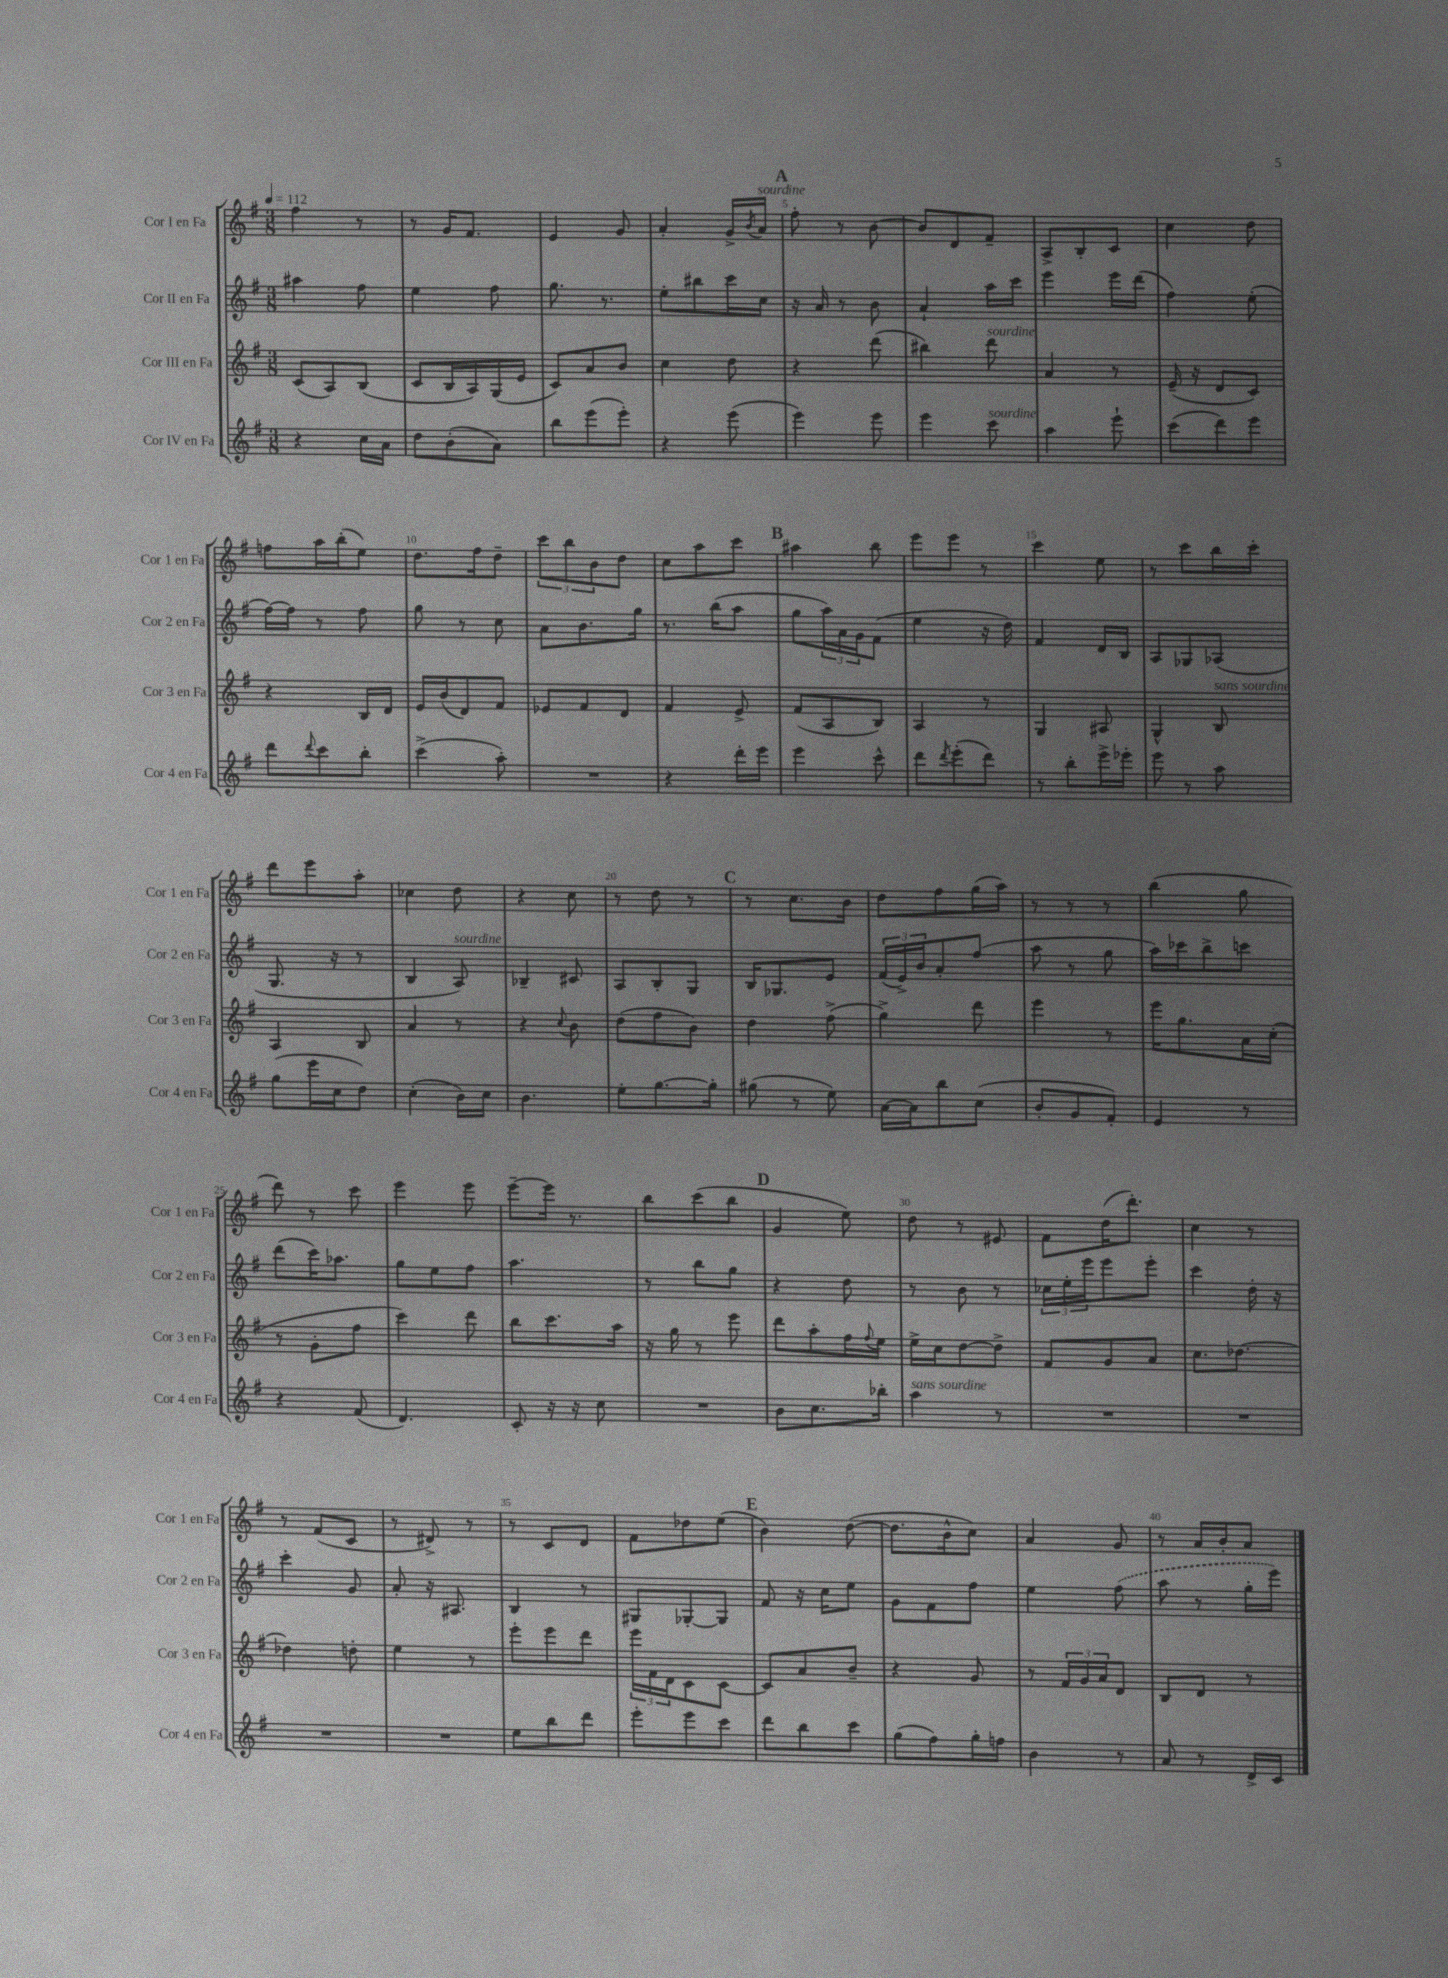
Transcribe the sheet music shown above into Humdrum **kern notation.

**kern	**kern	**kern	**kern
*staff4	*staff3	*staff2	*staff1
*clefG2	*clefG2	*clefG2	*clefG2
*k[f#]	*k[f#]	*k[f#]	*k[f#]
*M3/8	*M3/8	*M3/8	*M3/8
*MM112	*MM112	*MM112	*MM112
4r	(8c	4aa#	4ff#
.	8A)	.	.
16cc	(8B	8ff#	8r
16a	.	.	.
=	=	=	=
8dd	8c	4ee	8r
(8b'	16B	.	16g
.	16A)	.	8.f#
8a)	(16G	8ff#	.
.	16e	.	.
=	=	=	=
8bb	8c)	8.gg	4e
(8eee	8a	.	.
.	.	8.r	.
8eee')	8b	.	8g
=	=	=	=
4r	4cc	8ee'	4a'
.	.	8bb#	.
(8eee	8dd	16ccc	16g^
.	.	.	8qb
.	.	16cc	16a
=	=	=	=
4eee)	4r	16r	8ff#'
.	.	16a	.
.	.	8r	8r
8eee	(8ddd	8b	[8b
=	=	=	=
4eee	4bb#)	4a`	8b]
.	.	.	8d
8ccc	8ddd	16aa	8f#~
.	.	16ccc	.
=	=	=	=
4aa	4a	4eee	8A^
.	.	.	8B'
8eee`	8r	16eee	8c
.	.	(16ddd	.
=	=	=	=
(8ccc	(16e~	4ff#)	4cc
.	16r	.	.
8ddd)	8d	.	.
8eee	8c)	(8ee'	8dd
=	=	=	=
8ddd	4r	[16ff#)	8ff
.	.	16ff#]	.
8qqddd	.	.	.
8ccc	.	8r	16aa
.	.	.	(16bb'
8bb'	16B	8ff#	8ee)
.	16d	.	.
=	=	=	=
(4ccc^	16e	8gg	8.dd
.	(16b	.	.
.	8d)	8r	.
.	.	.	16ff#
8aa')	8f#	8cc	8dd~
=	=	=	=
4.r	8e-	8a	12ccc
.	.	.	12bb
.	8f#	8.b	.
.	.	.	12b
.	8d	.	8dd
.	.	16gg	.
=	=	=	=
4r	4f#	8.r	8cc
.	.	.	8aa
.	.	(16bb	.
16ddd'	8e^	8aa	8ccc
16eee	.	.	.
=	=	=	=
4eee	(8f#	8gg	4aa#
.	8A	24aa)	.
.	.	24a	.
.	.	24g	.
8ccc^^	8B)	(8f#	8bb
=	=	=	=
8ddd	4A	4ee	8eee
8qddd	.	.	.
(8eee'	.	.	8eee
8ddd)	8r	16r	8r
.	.	16dd)	.
=	=	=	=
8r	4G	4f#	4ccc
8bb'	.	.	.
16eee^	8A#	16d	8ee
16eee-'	.	16B	.
=	=	=	=
8eee	4G^^	8A	8r
8r	.	8G-	8ccc
8aa	8B	(8A-	16bb
.	.	.	16ccc'
=	=	=	=
(8gg	4A	8.G	8ddd
16eee	.	.	8eee
16cc	.	16r	.
8dd)	8B	8r	8aa'
=	=	=	=
(4cc'	4a	4B	4cc-
16b)	8r	8A)	8dd
16cc	.	.	.
=	=	=	=
4.b	4r	4B-~	4r
.	8qqcc	.	.
.	8b	8c#	8cc
=	=	=	=
8ee'	(8dd	8A	8r
[8.gg	8ff#	8B'	8dd
.	8b)	8G	8r
16gg']	.	.	.
=	=	=	=
(8gg#	4dd	16B	8r
.	.	8.G-	.
8r	.	.	8.cc
8ee)	(8ff#^	8e	.
.	.	.	16b
=	=	=	=
[16a	4gg^)	(24f#	8dd
.	.	24e^)	.
16a]	.	.	.
.	.	24b	.
8bb	.	8a'	8ff#
(8cc	8ddd	(8ff#	(16gg
.	.	.	16aa)
=	=	=	=
8b'	4eee	8aa	8r
8g	.	8r	8r
8f#')	8r	8gg	8r
=	=	=	=
4e	16eee	16aa)	(4bb
.	8.gg	16ccc-	.
.	.	8bb^	.
8r	16a	8ccc	8gg
.	(16cc'	.	.
=	=	=	=
4r	8r	(8ddd	8ddd)
.	8g'	16ccc)	8r
.	.	8.aa-	.
(8f#	8ff#	.	8ccc
=	=	=	=
4.d)	4ccc)	8gg	4eee
.	.	8ee	.
.	8ddd	8ff#	8eee
=	=	=	=
8c'	8bb	4.aa	[8eee~
16r	8.ccc	.	16eee]
16r	.	.	8.r
8cc	.	.	.
.	16aa	.	.
=	=	=	=
4.r	16r	8r	8bb
.	16gg	.	.
.	8r	8bb	(8ccc
.	8eee	8gg	8bb
=	=	=	=
8b	8ddd	4r	4g
8.cc	8aa'	.	.
.	16ff#	8dd	8ee)
.	8qqff#	.	.
16bb-'	16ee	.	.
=	=	=	=
4aa	16ee^	8r	8dd
.	16cc	.	.
.	[8dd	8b	8r
8r	8dd^]	8r	8e#
=	=	=	=
4.r	8f#	24cc-	8f#
.	.	24ee'	.
.	.	24eee	.
.	8g	8eee	(16dd
.	.	.	8.ddd')
.	8a	8eee'	.
=	=	=	=
4.r	8.cc	4ccc	4cc
.	[8.dd-	.	.
.	.	16dd'	8r
.	.	16r	.
=	=	=	=
4.r	4dd-]	4ccc'	8r
.	.	.	(8f#
.	8dd'	8g	8c
=	=	=	=
4.r	4ee	8a'	8r
.	.	16r	8d#^)
.	.	8.A#	.
.	8r	.	8r
=	=	=	=
8ee	8eee'	4B	8r
8bb	8eee	.	8c
8ddd	8ddd	8r	8d
=	=	=	=
8eee'	24eee	8G#	8f#
.	24f#	.	.
.	24d	.	.
8eee	8c	[8G-'	8dd-
8ccc	[8c	8G-]	(8ee
=	=	=	=
8ddd	8c]	8f#	4b)
8bb	8a	16r	.
.	.	16cc	.
8ccc	8b~	8ee	([8dd
=	=	=	=
(8gg	4r	8g	8.dd]
8ff#)	.	8f#	.
.	.	.	16b^^
16gg'	8g	8ff#	8cc)
16ff	.	.	.
=	=	=	=
4b	8r	4ee	4a
.	24f#	.	.
.	24g	.	.
.	24a	.	.
8r	8d	(8ff#	8g
=	=	=	=
8a	8B	8aa	8r
8r	8d	8r	16a
.	.	.	16b'
16d^	8r	16gg'	8a
16c	.	16eee)	.
==	==	==	==
*-	*-	*-	*-
